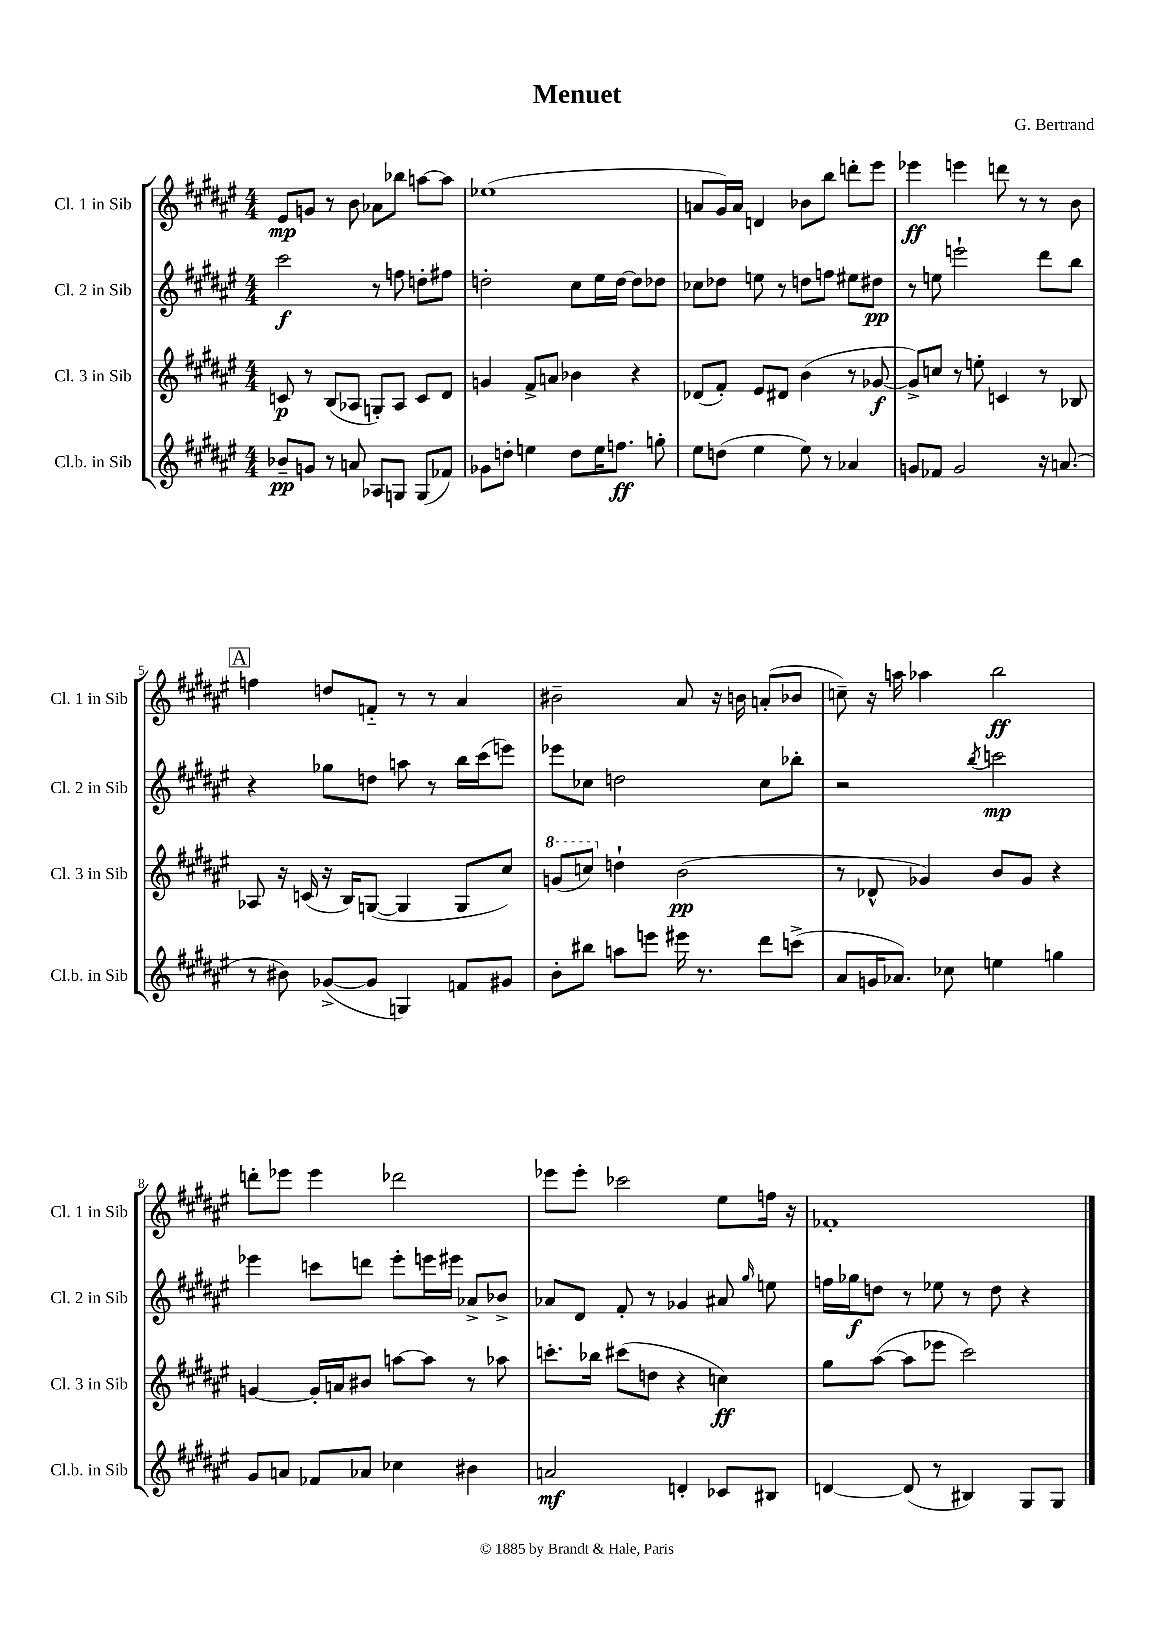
\header { title = "Menuet" composer = "G. Bertrand" }
<<
\new StaffGroup <<
\new Staff = "s0" \with { instrumentName = "Cl. 1 in Sib" shortInstrumentName = "Cl. 1 in Sib" } {
    \clef treble \key fis \major \numericTimeSignature \time 4/4
    \autoBeamOff eis'8[\mp g'8] r8 b'8 aes'8[ bes''8] a''8[~ a''8] |
    ees''1( |
    a'8[ gis'16) a'16] d'4 bes'8[ b''8] d'''8[-. eis'''8] |
    ees'''4\ff e'''4 d'''8 r8 r8 b'8 |
    \mark \markup { \box "A" } f''4 d''8[ f'8]-_ r8 r8 ais'4 |
    bis'2-- ais'8 r16 b'16 a'8[-.( bes'8] |
    c''8--) r16 a''16 aes''4 b''2\ff |
    d'''8[-. ees'''8] ees'''4 des'''2 |
    ees'''8[ ees'''8]-. ces'''2 eis''8[ f''16] r16 |
    fes'1-. \bar "|." |
}
\new Staff = "s1" \with { instrumentName = "Cl. 2 in Sib" shortInstrumentName = "Cl. 2 in Sib" } {
    \clef treble \key fis \major \numericTimeSignature \time 4/4
    \autoBeamOff cis'''2\f r8 f''8 d''8[-. fis''8] |
    d''2-. cis''8[ eis''16 d''16]~ d''8[ des''8] |
    ces''8[ des''8] e''8 r8 d''8[ f''8] eis''8[ dis''8]\pp |
    r8 e''8 e'''2-! dis'''8[ b''8] |
    \mark \markup { \box "A" } r4 ges''8[ d''8] a''8 r8 b''16[ cis'''16( e'''8]) |
    ees'''8[ ces''8] d''2 ces''8[ bes''8]-. |
    r2 \acciaccatura { b''8 } c'''2\mp |
    ees'''4 c'''8[ d'''8] ees'''8[-. e'''16 eis'''16] aes'8[-> bes'8]-> |
    aes'8[ dis'8] fis'8-. r8 ges'4 ais'8 \grace { gis''16 } e''8 |
    f''16[ ges''16\f d''8] r8 ees''8 r8 d''8 r4 \bar "|." |
}
\new Staff = "s2" \with { instrumentName = "Cl. 3 in Sib" shortInstrumentName = "Cl. 3 in Sib" } {
    \clef treble \key fis \major \numericTimeSignature \time 4/4
    \autoBeamOff c'8\p r8 b8[( aes8] g8[-.) aes8] c'8[ dis'8] |
    g'4 fis'8[-> a'8] bes'4 r4 |
    des'8[( fis'8]-.) eis'8[ dis'8] b'4( r8 ges'8~\f |
    ges'8[->) c''8] r8 e''8-. c'4 r8 bes8 |
    \mark \markup { \box "A" } aes8 r16 c'16( r16 b16[) g8]~( g4 g8[ cis''8]) |
    \ottava #1 g''8[( c'''8]) \ottava #0 d''4-! b'2\pp( |
    r8 des'8-^ ges'4) b'8[ ges'8] r4 |
    g'4~ g'16[-. a'16 bis'8] a''8[~ a''8] r8 aes''8 |
    c'''8.[-. bes''16] cis'''8[( d''8] r4 c''4\ff) |
    gis''8[ ais''8]~( ais''8[ ees'''8] cis'''2) \bar "|." |
}
\new Staff = "s3" \with { instrumentName = "Cl.b. in Sib" shortInstrumentName = "Cl.b. in Sib" } {
    \clef treble \key fis \major \numericTimeSignature \time 4/4
    \autoBeamOff bes'8[--\pp g'8] r8 a'8 aes8[ g8] g8[( fes'8]) |
    ges'8[ d''8]-. e''4 d''8[ e''16 f''8.]\ff g''8-. |
    eis''8[ d''8]( eis''4 eis''8) r8 aes'4 |
    g'8[ fes'8] g'2 r16 a'8.( |
    \mark \markup { \box "A" } r8 bis'8) ges'8[~->( ges'8] g4) f'8[ gis'8] |
    b'8[-. bis''8] a''8[ e'''8] eis'''16 r8. dis'''8[ c'''8]->( |
    ais'8[ g'16 aes'8.]) ces''8 e''4 g''4 |
    gis'8[ a'8] fes'8[ aes'8] ces''4 bis'4 |
    a'2\mf d'4-. ces'8[ bis8] |
    d'4~ d'8( r8 bis4) gis8[ gis8] \bar "|." |
}
>>
>>
